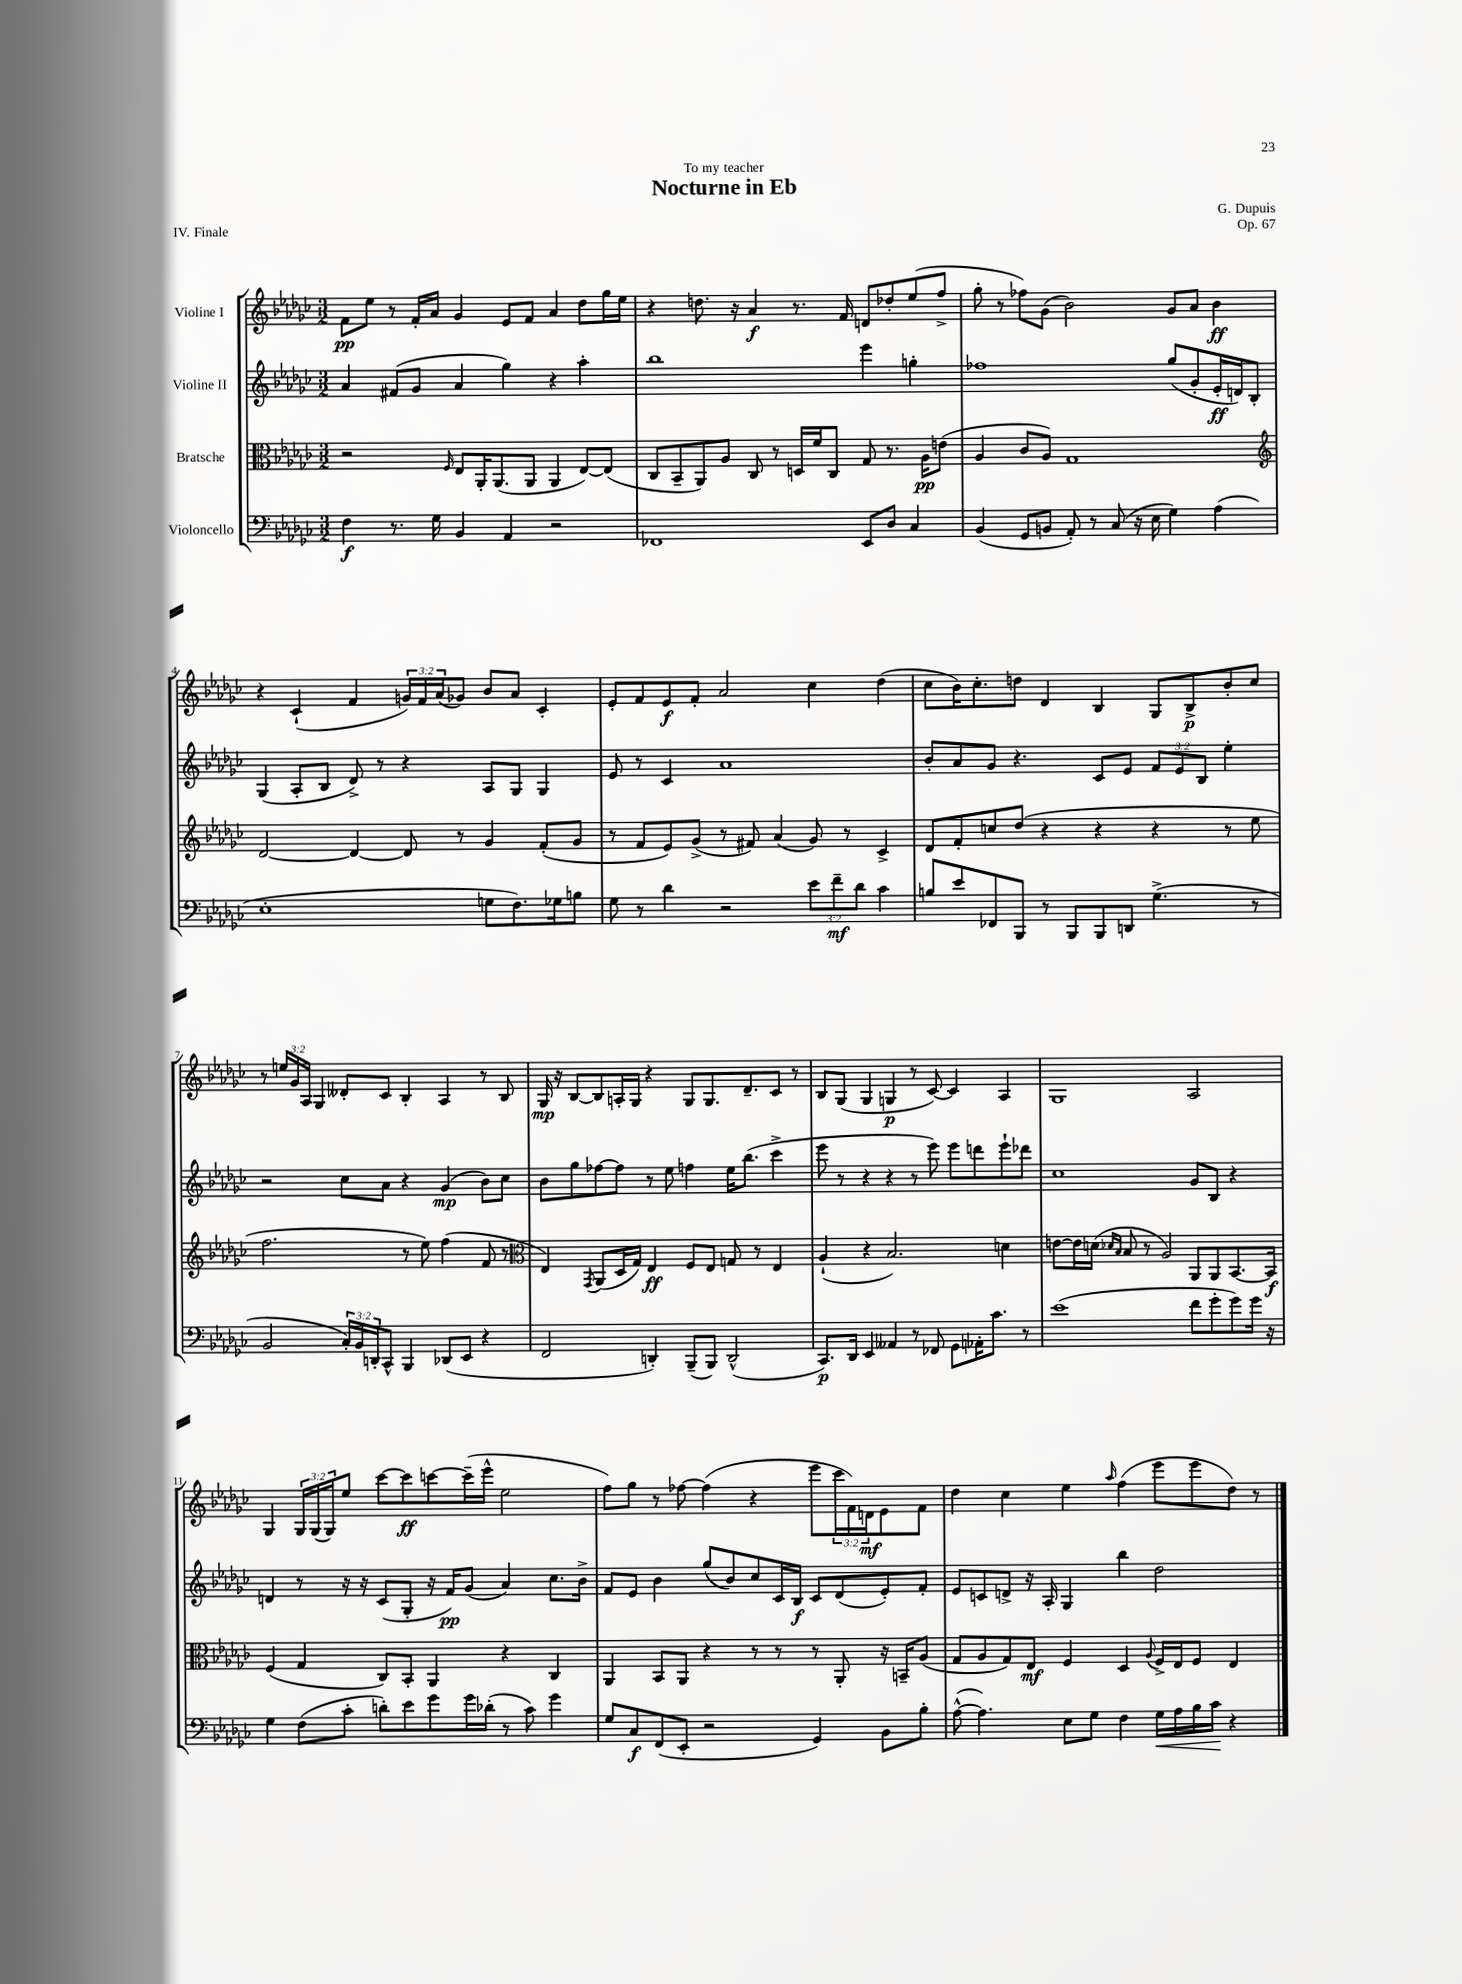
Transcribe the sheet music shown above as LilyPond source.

\header { title = "Nocturne in Eb" composer = "G. Dupuis" dedication = "To my teacher" opus = "Op. 67" piece = "IV. Finale" }
<<
\new StaffGroup <<
\new Staff = "s0" \with { instrumentName = "Violine I" } {
    \clef treble \key ges \major \numericTimeSignature \time 3/2 \override Staff.TupletNumber.text = #tuplet-number::calc-fraction-text
    f'8\pp ees''8 r8 f'16-. aes'16 ges'4 ees'8 f'8 aes'4 des''8 ges''16 ees''16 |
    r4 d''8. r16 aes'4\f r8. f'16 d'8 des''8-. ees''8( f''8-> |
    ges''8-. r8 fes''8) ges'8( bes'2) ges'8 aes'8 bes'4\ff |
    r4 ces'4-!( f'4 \tuplet 3/2 { g'16) f'16 aes'16( } ges'8) bes'8 aes'8 ces'4-. |
    ees'8-. f'8 ees'8\f f'8-. aes'2 ces''4 des''4( |
    ces''8 bes'16) ces''8.-. d''8 des'4 bes4 ges8 bes8->\p bes'8-. ces''8 |
    r8 \tuplet 3/2 { e''16 ges'16 aes16 } ges4 deses'8-. ces'8 bes4-. aes4 r8 bes8 |
    ges16\mp r16 bes8~ bes8 a16-. ges16 r4 ges8 ges8. des'8.-- ces'8 r8 |
    bes8 ges8( ges4 g4\p r8 ces'8~) ces'4 aes4 |
    ges1 aes2 |
    ges4 \tuplet 3/2 { ges16 ges16( ges16) } ees''8 ces'''8~ ces'''8\ff c'''8~ c'''16--( ees'''16-^ ees''2 |
    f''8) ges''8 r8 fes''8~ fes''4( r4 ees'''8 \tuplet 3/2 { ces'''16 f'16) d'16\mf } ees'8 f'8 |
    des''4 ces''4 ees''4 \grace { aes''16 } f''4( ees'''8 ees'''8 des''8) r8 \bar "|." |
}
\new Staff = "s1" \with { instrumentName = "Violine II" } {
    \clef treble \key ges \major \numericTimeSignature \time 3/2 \override Staff.TupletNumber.text = #tuplet-number::calc-fraction-text
    aes'4 fis'8( ges'8 aes'4 ges''4) r4 aes''4-. |
    bes''1 ees'''4 g''4-. |
    fes''1 ges''8( ges'8-. ees'16-.\ff d'16) bes8-. |
    ges4( aes8-. bes8 des'8->) r8 r4 aes8 ges8 ges4 |
    ees'8 r8 ces'4 aes'1 |
    bes'8-. aes'8 ges'8 r4. ces'8 ees'8 \tuplet 3/2 { f'8 ees'8 bes8 } ees''4-. |
    r2 ces''8 aes'8 r4 ges'4\mp( bes'8) ces''8 |
    bes'8 ges''8 fes''8~ fes''8 r8 ees''8 f''4 ees''16 bes''8.( ces'''4-> |
    ees'''8 r8 r4 r4 r8 ees'''8) ees'''8 d'''8 ees'''8-! des'''8 |
    ces''1 ges'8 bes8 r4 |
    d'4 r8 r16 r16 ces'8( ges8-. r16 f'16\pp) ges'8( aes'4) ces''8. bes'16-> |
    f'8 ees'8 bes'4 ges''8( bes'8) ces''8 ces'16 bes16\f ces'8 des'8( ees'8-.) f'8-. |
    ees'8 c'8 d'8-> r16 aes16-. ges4 bes''4 des''2 \bar "|." |
}
\new Staff = "s2" \with { instrumentName = "Bratsche" } {
    \clef alto \key ges \major \numericTimeSignature \time 3/2
    r2 \grace { f16 } ees8 aes,16-. aes,8.( aes,8 aes,4 ees8~) ees8( |
    ces8 bes,8-- aes,8) aes8 ces8 r8 d16 f'16 ces8 ges8 r8. aes16\pp e'8( |
    aes4 ces'8 aes8) ges1 |
    \clef treble des'2~ des'4~ des'8 r8 ges'4 f'8-.( ges'8 |
    r8 f'8 ees'8) ges'8->( r8 fis'8) aes'4( ges'8) r8 ces'4-> |
    des'8 f'8-. c''8 des''8( r4 r4 r4 r8 ees''8 |
    f''2. r8 ees''8) f''4( f'8 r8 |
    \clef alto ees4) \acciaccatura { ges,8 } aes,8( des16 ges16) ees4\ff f8 ees8 g8 r8 ees4 |
    aes4-!( r4 bes2.) d'4 |
    e'8~ e'16 d'16( \grace { des'16 bes16 } bes8 r8 aes2) aes,8 aes,8 bes,8.~ bes,16\f |
    f4( ges4 ces8) bes,8-. aes,4 r4 ces4 |
    aes,4 bes,8 aes,8 r4 r8 r8 r8 aes,8-. r16 b,16-- aes8( |
    ges8 aes8 ges8) ees8\mf f4 des4 \appoggiatura { aes8 } f16-> ees16 f8 ees4 \bar "|." |
}
\new Staff = "s3" \with { instrumentName = "Violoncello" } {
    \clef bass \key ges \major \numericTimeSignature \time 3/2 \override Staff.TupletNumber.text = #tuplet-number::calc-fraction-text
    f4\f r8. ges16 bes,4 aes,4 r2 |
    fes,1 ees,8 des8 ces4 |
    bes,4( ges,8 b,8 aes,8-.) r8 ces8( r16 ees16 ges4) aes4( |
    ees1-. g8 f8.) ges16 b8 |
    ges8 r8 des'4 r2 \tuplet 3/2 { ees'8 f'8--\mf des'8 } ces'4 |
    b8 ees'8 fes,8 bes,,8 r8 bes,,8 bes,,8 d,8 ges4.->( r8 |
    bes,2 \tuplet 3/2 { ces16-.) bes,16 d,16-. } ces,8-^ bes,,4 des,8( ees,8 r4 |
    f,2 d,4-.) bes,,8--( bes,,8) d,2-^( |
    ces,8.\p) des,16 ees,4 aeses,4 r8 fes,8 ges,8 aes,16-. ces'8. r8 |
    ees'1( f'8 ges'8-. ges'8) ges'16 r16 |
    ges4 f8( ces'8-. d'8-.) ees'8 ges'8 ges'16 des'16-.( r8 ces'8) ges'4 |
    ges8 ces8\f f,8( ees,8-. r2 ges,4) bes,8 bes8-. |
    aes8~-^( aes4.) ees8 ges8 f4 ges16\< aes16 bes16 ces'16\! r4 \bar "|." |
}
>>
>>
